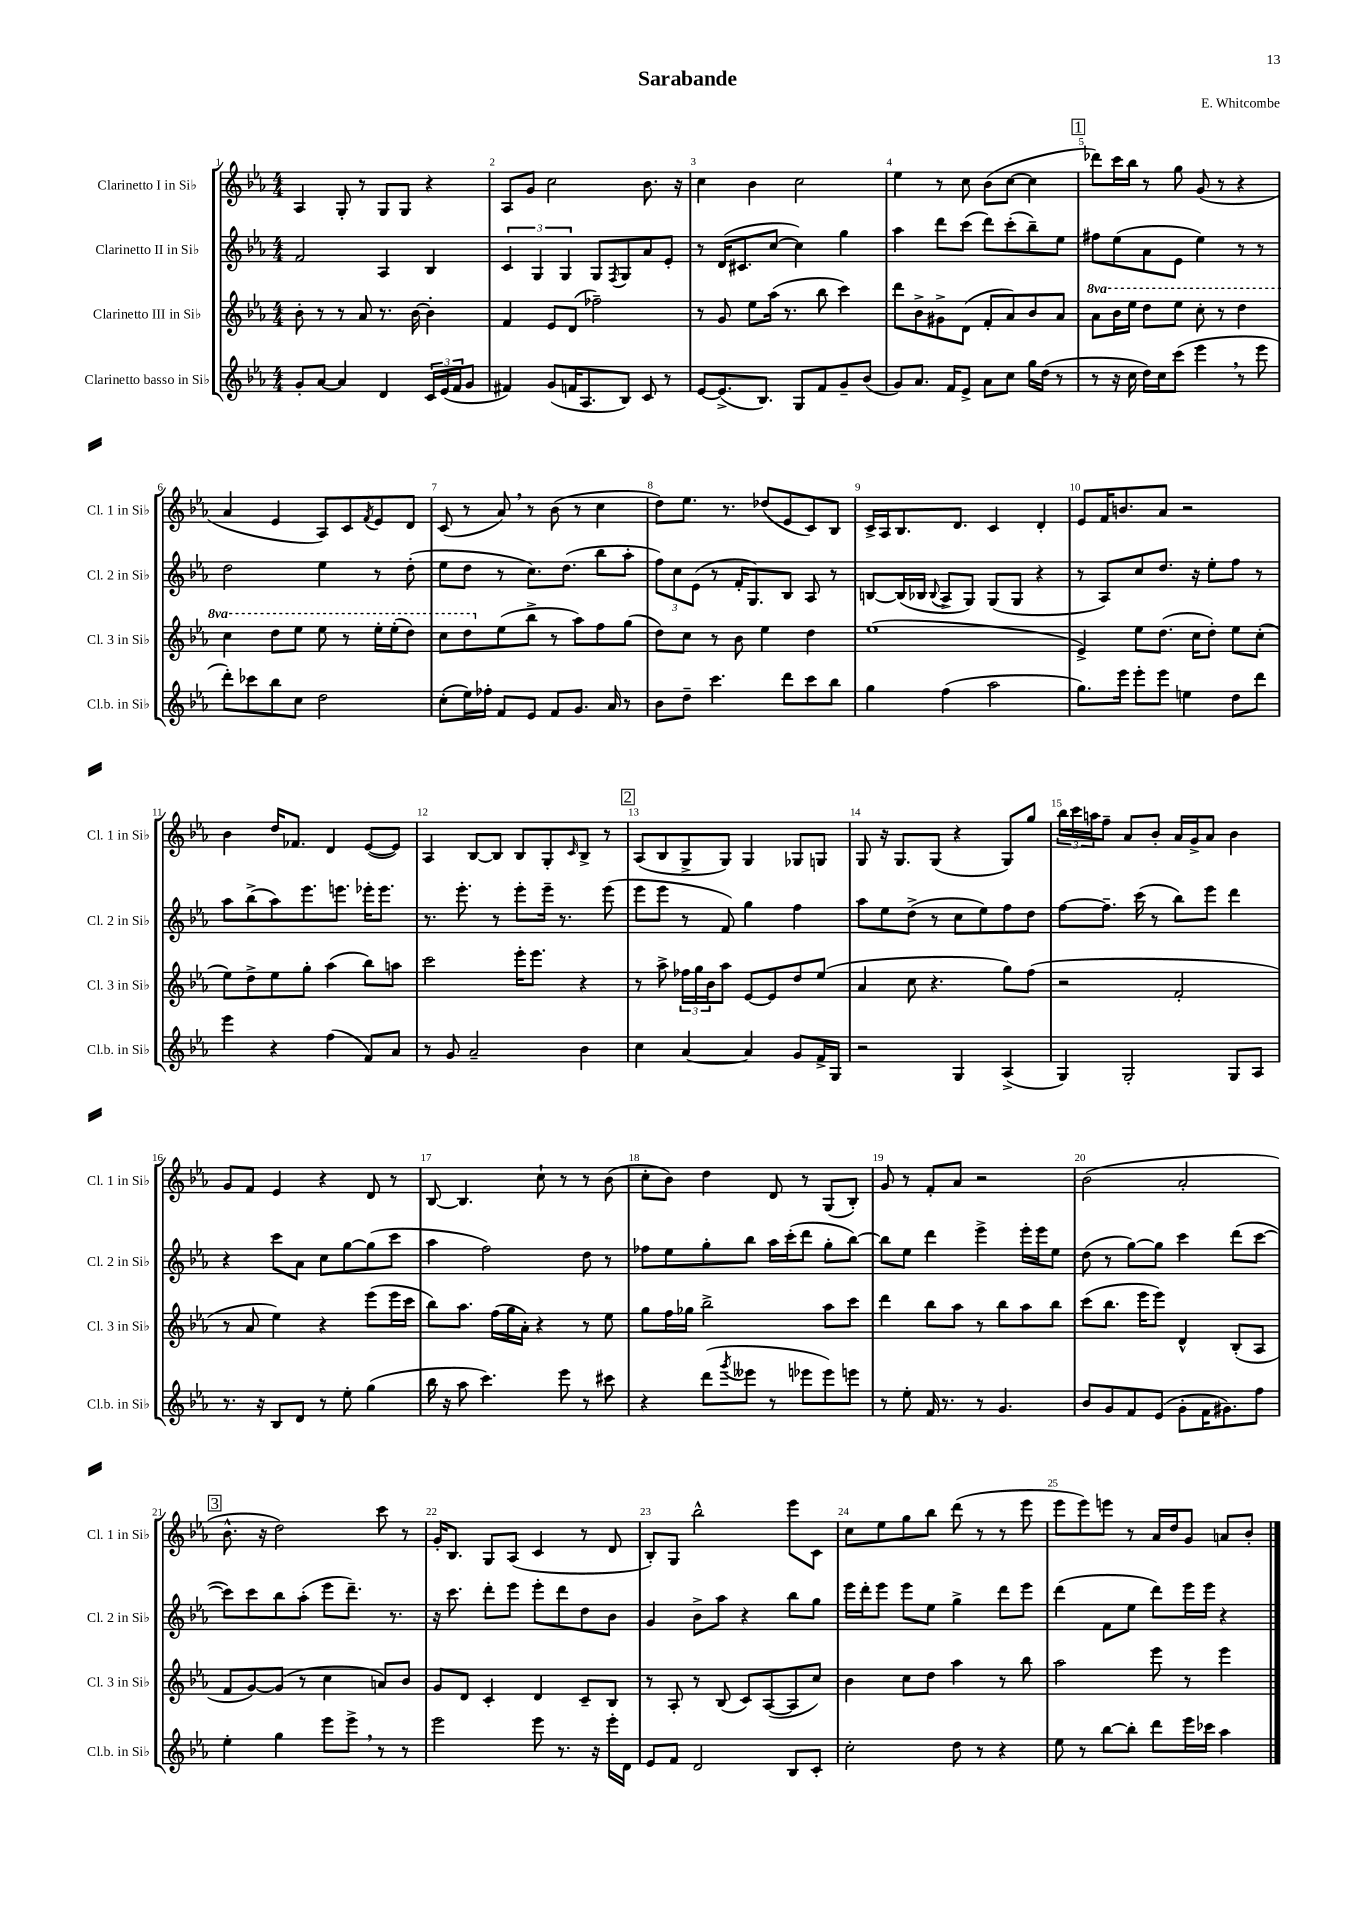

**kern	**kern	**kern	**kern
*staff4	*staff3	*staff2	*staff1
*clefG2	*clefG2	*clefG2	*clefG2
*k[b-e-a-]	*k[b-e-a-]	*k[b-e-a-]	*k[b-e-a-]
*M4/4	*M4/4	*M4/4	*M4/4
8g'	8b-'	2f	4A-
[8a-	8r	.	.
4a-]	8r	.	8G'
.	8a-	.	8r
4d	8.r	4A-	8G
.	.	.	8G
.	[16b-	.	.
24c	4b-']	4B-	4r
(24e-	.	.	.
24f	.	.	.
8g	.	.	.
=	=	=	=
4f#)	4f	6c	8A-
.	.	.	8g
.	.	6G	.
(8g	8e-	.	2cc
.	.	6G	.
16f	(8d	.	.
8.A-	.	.	.
.	2ff-~)	8G	.
.	.	8qF	.
8B-)	.	8G	.
8c	.	8a-	8.b-
8r	.	8e-'	.
.	.	.	16r
=	=	=	=
[8e-	8r	8r	4cc
(8.e-^]	8g	(16d	.
.	.	8.c#	.
.	8ee-	.	4b-
8.B-)	.	.	.
.	(16aa-	[8cc	.
.	8.r	.	.
8G	.	4cc])	2cc
8f	8bb-	.	.
8g~	4ccc)	4gg	.
(8b-	.	.	.
=	=	=	=
8g)	8ddd	4aa-	4ee-
8.a-	8b-^	.	.
.	8g#^	8ddd	8r
16f	.	.	.
8e-^	(8d	(8ccc	8cc
8a-	8f'	8ddd)	(8b-
8cc	8a-)	(8ccc'	[8cc
16gg	8b-	8bb-~)	4cc]
(16dd	.	.	.
8r	8a-	8ee-	.
=	=	=	=
8r	8aa-	8ff#	8ddd-)
16r	16bb-	(8ee-	16ccc
16cc	16eee-	.	16bb-
16dd)	8ddd	8a-	8r
16cc	.	.	.
(8ccc	8eee-	8e-	8gg
4eee-	8ccc'	4ee-)	(8g
.	8r	.	8r
8r	4ddd	8r	4r
8eee-	.	8r	.
=	=	=	=
8ddd')	4ccc	2dd	4a-
8ccc-	.	.	.
8bb-	8ddd	.	4e-
8cc	8eee-	.	.
2dd	8eee-	4ee-	8A-)
.	8r	.	8c
.	.	.	8qf
.	16eee-'	8r	8e-
.	(16eee-'	.	.
.	8ddd)	(8dd'	8d
=	=	=	=
(8cc'	8ccc	8ee-	(8c
16ee-)	8ddd	8dd	8r
16ff-'	.	.	.
8f	(8ee-	8r	8a-)
8e-	8bb-^	8.cc)	8r
8f	8r	.	(8b-
.	.	(8.dd	.
8.g	8aa-)	.	8r
.	8ff	8bb-	4cc
16a-	.	.	.
8r	(8gg	8aa-'	.
=	=	=	=
8b-	8dd)	12ff)	8dd)
.	.	12cc	.
8dd~	8cc	.	8.ee-
.	.	(12e-	.
4.ccc	8r	8r	.
.	.	.	8.r
.	8b-	16f'	.
.	.	8.G)	.
.	4ee-	.	(8dd-
8ddd	.	8B-	8e-
8ccc	4dd	8A-	8c)
8bb-	.	8r	8B-
=	=	=	=
4gg	(1ee-	[8B	16c^
.	.	.	16A-
.	.	(16B]	8.B-
.	.	16B-	.
.	.	8qqB-	.
(4ff	.	8A-^	.
.	.	.	8.d
.	.	8G)	.
2aa-	.	(8G	4c
.	.	8G	.
.	.	4r	4d'
=	=	=	=
8.gg)	4e-^)	8r	8e-
.	.	8A-)	16f
16eee-	.	.	8.b
8eee-'	8ee-	8cc	.
8eee-	(8.dd	8.dd	8a-
4ee	.	.	2r
.	16cc	16r	.
.	8dd')	8ee-'	.
8dd	8ee-	8ff	.
8ddd	(8cc'	8r	.
=	=	=	=
4eee-	8ee-)	8aa-	4b-
.	8dd^	(8bb-^	.
4r	8ee-	8aa-)	16dd
.	.	.	8.f-
.	8gg'	8.eee-	.
(4ff	(4aa-	.	4d
.	.	8.eee	.
8f)	8bb-)	16eee-'	([8e-
.	.	8.eee-	.
8a-	8aa	.	8e-])
=	=	=	=
8r	2ccc	8.r	4A-
8g	.	.	.
.	.	8.eee-'	.
2a-~	.	.	[8B-
.	.	8r	8B-]
.	16eee-'	8eee-'	8B-
.	8.eee-	.	.
.	.	16eee-~	8G'
.	.	8.r	.
.	.	.	16qqc
4b-	4r	.	8B-^
.	.	(8eee-	8r
=	=	=	=
4cc	8r	8eee-	(8A-
.	8aa-^	8eee-	8B-
[4a-	24ff-	8r	8G^
.	24gg	.	.
.	24b-	.	.
.	8aa-	8f)	8G)
4a-]	[8e-	4gg	4G
.	8e-]	.	.
8g	8dd	4ff	8G-
16f^	(8ee-	.	8G
16G	.	.	.
=	=	=	=
2r	4a-	8aa-	8G
.	.	8ee-	16r
.	.	.	8.G
.	8cc	(8dd^	.
.	4.r	8r	(8G
4G	.	8cc	4r
.	.	8ee-)	.
(4A-^	8gg)	8ff	8G)
.	(8ff	8dd	8gg
=	=	=	=
4G)	2r	[8ff	24bb-
.	.	.	24ccc
.	.	.	24aa
.	.	8.ff~]	8ff~
2G'	.	.	8a-
.	.	(16ccc	.
.	.	8r	8b-'
.	2f'	8bb-)	16a-
.	.	.	16g^
.	.	8eee-	8a-
8G	.	4ddd	4b-
8A-	.	.	.
=	=	=	=
8.r	8r	4r	8g
.	8a-	.	8f
16r	.	.	.
8B-	4ee-)	8ccc	4e-
8d	.	8a-	.
8r	4r	8cc	4r
8ee-'	.	[8gg	.
(4gg	(8eee-	(8gg]	8d
.	16eee-	8ccc	8r
.	16ccc	.	.
=	=	=	=
16bb-	8bb-)	4aa-	[8B-
16r	.	.	.
8aa-	8.aa-	.	4.B-]
4.ccc)	.	2ff)	.
.	(16ff	.	.
.	16gg	.	.
.	16a-')	.	.
.	4r	.	8cc`
8eee-	.	.	8r
8r	8r	8dd	8r
8ccc#	8ee-	8r	(8b-
=	=	=	=
4r	8gg	8ff-	8cc'
.	16ff	8ee-	8b-)
.	16gg-	.	.
(8ddd	2bb-^	8gg'	4dd
8qggg	.	.	.
8eee--	.	8bb-	.
8r	.	16aa-	8d
.	.	(16ccc'	.
8eee-	.	8ddd	8r
8eee-)	8aa-	8gg'	(8G
8eee	8ccc	[8bb-)	8B-')
=	=	=	=
8r	4ddd	8bb-]	8g
8ee-'	.	8ee-	8r
16f	8bb-	4ddd	8f'
8.r	.	.	.
.	8aa-	.	8a-
8r	8r	4eee-^	2r
4.g	8bb-	.	.
.	8aa-	16eee-'	.
.	.	16eee-	.
.	8bb-	8ee-	.
=	=	=	=
8b-	(8ccc	(8dd	(2b-
8g	8.bb-	8r	.
8f	.	[8gg)	.
.	16eee-	.	.
(8e-	8eee-)	8gg]	.
8g'	4d^^	4ccc	2a-'
16f	.	.	.
8.g#)	.	.	.
.	(8B-'	(8ddd	.
8ff	8A-	[8ccc	.
=	=	=	=
4ee-'	8f	8ccc])	8.b-^^
.	[8g)	8ccc	.
.	.	.	16r
4gg	(8g]	8bb-	2dd)
.	8r	(8aa-'	.
8eee-	4cc	8eee-	.
8eee-^	.	8.ddd~)	.
8r	8a)	.	8ccc
.	.	8.r	.
8r	8b-	.	8r
=	=	=	=
2eee-	8g	16r	16g'
.	.	8.ccc	8.B-
.	8d	.	.
.	4c'	8ddd'	8G
.	.	8eee-	(8A-
8eee-	4d	8eee-'	4c
8.r	.	8ddd	.
.	8c~	8dd	8r
16r	.	.	.
16eee-'	8B-	8b-	8d
16d	.	.	.
=	=	=	=
8e-	8r	4g	8B-')
8f	8A-'	.	8G
2d	8r	8b-^	2bb-^^
.	(8B-	8aa-	.
.	8c)	4r	.
.	([8A-	.	.
8B-	8A-]	8bb-	8eee-
8c'	8cc)	8gg	8c
=	=	=	=
2cc'	4b-	16eee-	8cc
.	.	16ddd'	.
.	.	8eee-	8ee-
.	8cc	8eee-	8gg
.	8dd	8ee-	8bb-
8dd	4aa-	4gg^	(8ddd
8r	.	.	8r
4r	8r	8ddd	8r
.	8bb-	8eee-	8eee-
=	=	=	=
8ee-	2aa-	(4ddd	8eee-
8r	.	.	8eee-)
[8bb-	.	8f	8eee
8bb-']	.	8ee-	8r
8ddd	8eee-	8ddd)	16a-
.	.	.	16dd
16eee-	8r	16eee-	8g
16ccc-	.	16eee-	.
4aa-	4eee-	4r	8a
.	.	.	8b-'
==	==	==	==
*-	*-	*-	*-
